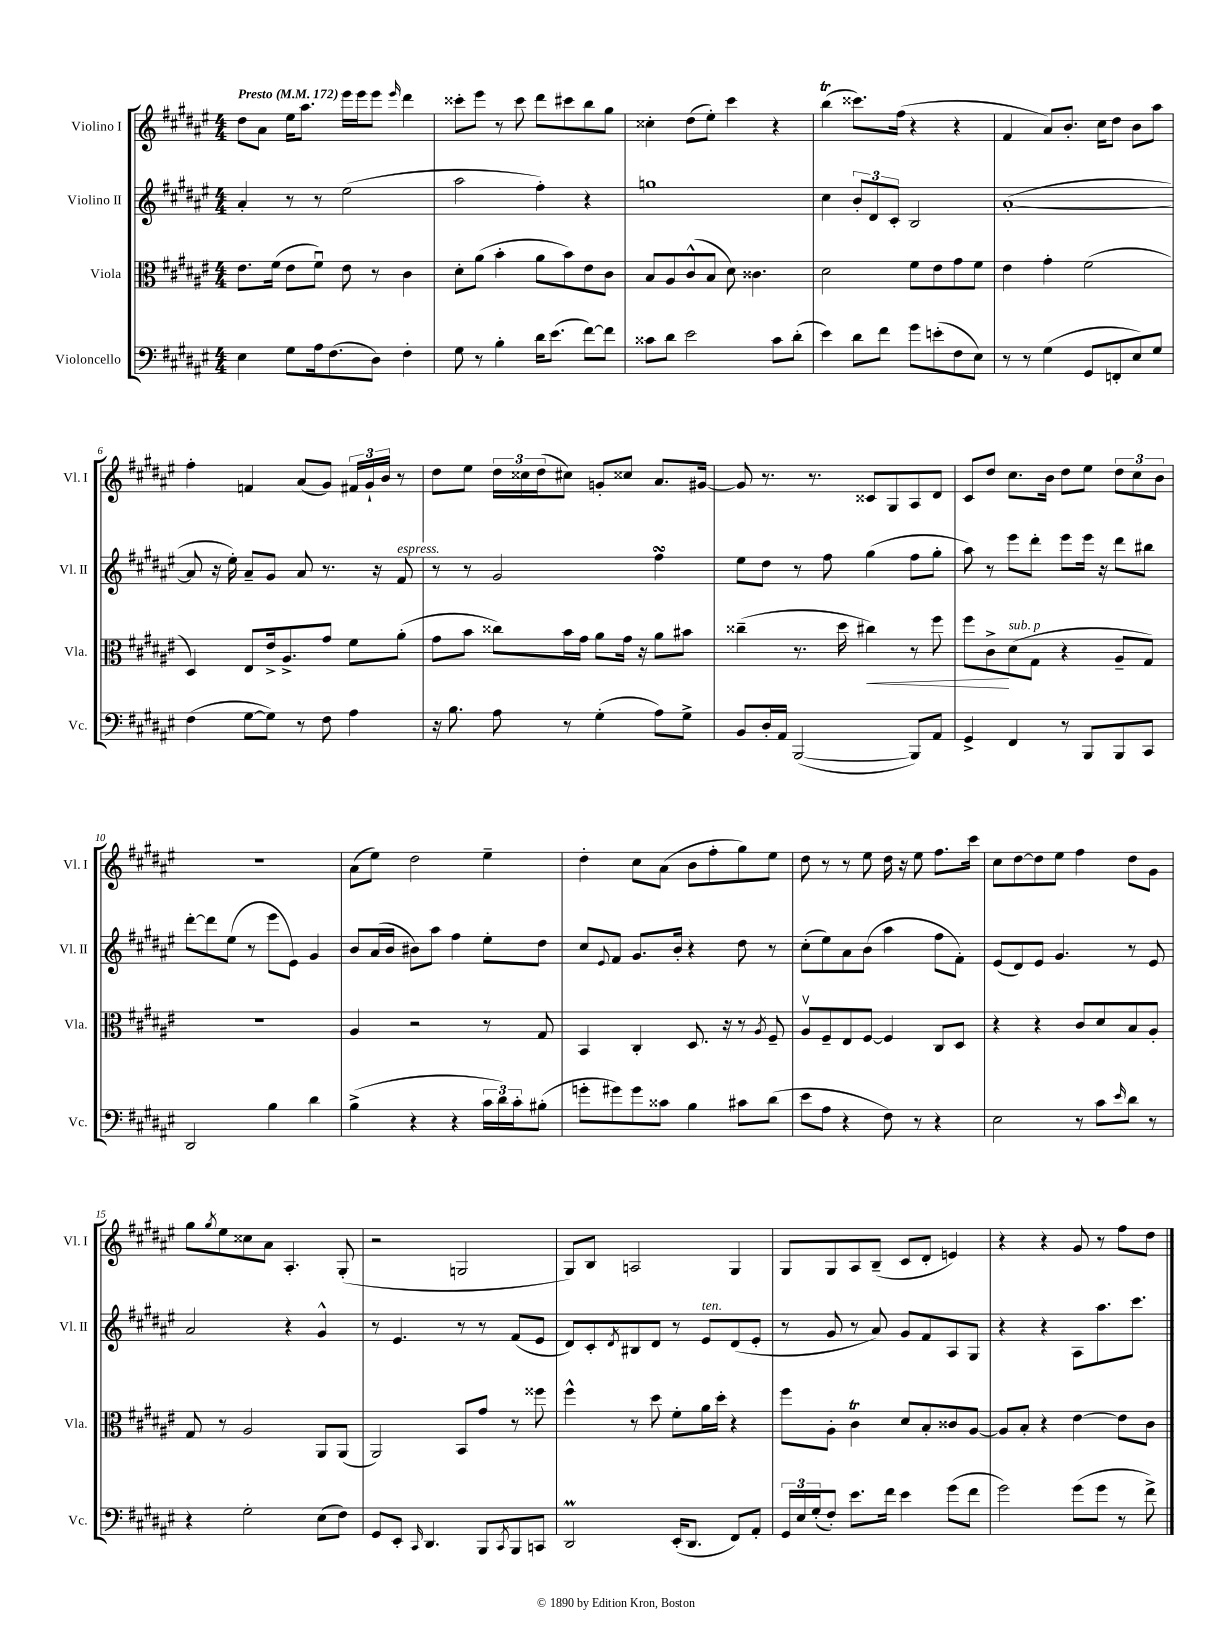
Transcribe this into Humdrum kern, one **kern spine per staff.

**kern	**kern	**dynam	**kern	**kern
*part4	*part3	*part3	*part2	*part1
*staff4	*staff3	*staff3	*staff2	*staff1
*I"Violoncello	*I"Viola	*	*I"Violino II	*I"Violino I
*I'Vc.	*I'Vla.	*	*I'Vl. II	*I'Vl. I
*clefF4	*clefC3	*	*clefG2	*clefG2
*k[f#c#g#d#a#e#]	*k[f#c#g#d#a#e#]	*	*k[f#c#g#d#a#e#]	*k[f#c#g#d#a#e#]
*M4/4	*M4/4	*	*M4/4	*M4/4
*MM172	*MM172	*	*MM172	*MM172
=1	=1	=1	=1	=1
!	!	!	!	!LO:TX:a:B:t=Presto
4E#\	8.e#\L	.	4a#'/	8dd#\L
.	.	.	.	8a#\J
.	(16f#\Jk	.	.	.
8G#\L	8e#\L	.	8r	16ee#\KL
.	.	.	.	8.aa#\J
16A#\k	8f#u\J)	.	8r	.
(8.F#\	.	.	.	.
.	8e#\	.	(2ee#\	16eee#\LL
.	.	.	.	16eee#\J
8D#\J)	8r	.	.	8eee#\J
.	.	.	.	16qqeee#/
4F#'\	4c#\	.	.	4ddd#\
=2	=2	=2	=2	=2
8G#\	8d#'\L	.	2aa#\	8ccc##X'\L
8r	(8a#\J	.	.	8eee#\J
4B'\	4b'\	.	.	8r
.	.	.	.	8ccc##\
16d#\KL	8a#\L	.	4ff#'\)	8ddd#\L
(8.e#\J	.	.	.	.
.	8b\)	.	.	8ccc#X\
[8f#\L)	8e#\	.	4r	8bb\
8f#\J]	8c#\J	.	.	8gg#\J
=3	=3	=3	=3	=3
8c##X\L	8B/L	.	1ggn	4cc##X'\
8d#\J	8A#/	.	.	.
2e#\	(8c#^^/	.	.	(8dd#\L
.	8B/J	.	.	8ee#'\J)
.	8d#\)	.	.	4ccc#\
.	4.c##X\	.	.	.
8c##\L	.	.	.	4r
(8d#'\J	.	.	.	.
=4	=4	=4	=4	=4
4e#\)	2d#\	.	4cc#\	(4bbT\
8d#\L	.	.	12b'/L	8.ccc##X\L)
.	.	.	12d#/	.
8f#\J	.	.	.	.
.	.	.	12c#'/J	.
.	.	.	.	(16ff#\Jk
8g#\L	8f#\L	.	2B/	4r
(8en'\	8e#\	.	.	.
8F#\	8g#\	.	.	4r
8E#\J)	8f#\J	.	.	.
=5	=5	=5	=5	=5
8r	4e#\	.	([1a#'	4f#/
8r	.	.	.	.
(4G#\	4g#'\	.	.	8a#/L)
.	.	.	.	8.b'/J
8GG#/L	(2f#\	.	.	.
.	.	.	.	16cc#\KL
8FFn'/	.	.	.	8dd#\J
8E#/)	.	.	.	8b\L
8G#/J	.	.	.	8aa#\J
!!LO:LB:g=z
=6	=6	=6	=6	=6
(4F#\	4D#/)	.	8a#/]	4ff#'\
.	.	.	16r	.
.	.	.	16ee#'\)	.
[8G#\L	8E#/L	.	8a#~/L	4fn/
8G#\J])	16e#^/k	.	8g#/J	.
.	8.A#^/	.	.	.
8r	.	.	8a#/	(8a#/L
8F#\	8g#/J	.	8.r	8g#/J)
4A#\	8f#\L	.	.	24f#X/LL
.	.	.	.	24g#`/
.	.	.	16r	.
.	.	.	.	24b/JJ
!	!	!	!LO:TX:a:i:t=espress.	!
.	(8a#'\J	.	8f#/	8r
=7	=7	=7	=7	=7
16r	8g#\L	.	8r	8dd#\L
8.B\	.	.	.	.
.	8b\J	.	8r	8ee#\J
8A#\	8cc##X\L)	.	2g#/	24dd#\LL
.	.	.	.	24cc##X\
.	.	.	.	(24dd#\J
8r	16b\L	.	.	8cc#X\J)
.	16g#\JJ	.	.	.
(4G#'\	8a#\L	.	.	8gn'/L
.	16g#\Jk	.	.	8cc##X/J
.	16r	.	.	.
8A#\L)	8a#\L	.	4ff#sSSs\	8.a#/L
8G#^\J	8b#X\J	.	.	.
.	.	.	.	[16g#X/Jk
=8	=8	=8	=8	=8
8BB/L	(4cc##X~\	.	8ee#\L	8g#/]
16D#'/L	.	.	8dd#\J	8.r
16AA#/JJ	.	.	.	.
([2BBB/	8.r	.	8r	.
.	.	.	.	8.r
.	.	.	8ff#\	.
.	16dd#\	.	.	.
!	!	!LO:HP:b	!	!
.	4cc#X\)	<	(4gg#\	8c##X/L
.	.	.	.	8G#/
8BBB/L])	8r	.	8ff#\L	8A#/
8AA#/J	8ff#\	.	8gg#'\J	8d#/J
=9	=9	=9	=9	=9
4GG#^/	8ff#\L	.	8aa#\)	8c#/L
.	8c#^\	.	8r	8dd#/J
!	!LO:TX:a:i:t=sub. p	!	!	!
4FF#/	(8d#\	[	8eee#\L	8.cc#\L
.	8G#\J	.	8ddd#'\J	.
.	.	.	.	16b\Jk
8r	4r	.	8eee#\L	8dd#\L
8BBB/L	.	.	16eee#\Jk	8ee#\J
.	.	.	16r	.
8BBB/	8A#~/L	.	8ddd#\L	12dd#\L
.	.	.	.	12cc#\
8CC#/J	8G#/J)	.	8bb#X\J	.
.	.	.	.	12b\J
!!LO:LB:g=z
=10	=10	=10	=10	=10
2DD#/	1r	.	[8ddd#'\L	1r
.	.	.	8ddd#\]	.
.	.	.	(8ee#\J	.
.	.	.	8r	.
4B\	.	.	8eee#\L	.
.	.	.	8e#\J)	.
4d#\	.	.	4g#/	.
=11	=11	=11	=11	=11
(4B^\	4A#/	.	8b/L	(8a#\L
.	.	.	(16a#/L	8ee#\J)
.	.	.	16b/JJ	.
4r	2r	.	8b#X\L)	2dd#\
.	.	.	8aa#\J	.
4r	.	.	4ff#\	.
24c#\LL	8r	.	8ee#'\L	4ee#~\
24d#\)	.	.	.	.
24c#'\J	.	.	.	.
(8B#X'\J	8G#/	.	8dd#\J	.
=12	=12	=12	=12	=12
8gn'\L	4BB/	.	8cc#/L	4dd#'\
.	.	.	8qqe#/	.
8g#X\)	.	.	8f#/J	.
8g#\	4C#'/	.	8.g#/L	8cc#\L
8c##X\J	.	.	.	(8a#\J
.	.	.	16b'/Jk	.
4B\	8.D#/	.	4r	8b\L
.	.	.	.	8ff#'\
.	16r	.	.	.
8c#X\L	8r	.	8dd#\	8gg#\)
.	8qA#/	.	.	.
(8d#\J	8F#~/	.	8r	8ee#\J
=13	=13	=13	=13	=13
8e#\L	8A#v/L	.	(8cc#'\L	8dd#\
8A#\J	8F#~/	.	8ee#\)	8r
4r	8E#/	.	8a#\	8r
.	[8F#/J	.	(8b\J	8ee#\
8F#\)	4F#/]	.	4aa#\	16dd#\
.	.	.	.	16r
8r	.	.	.	8ee#\
4r	8C#/L	.	8ff#\L	8.ff#\L
.	8D#/J	.	8f#'\J)	.
.	.	.	.	16ccc#\Jk
=14	=14	=14	=14	=14
2E#\	4r	.	(8e#/L	8cc#\L
.	.	.	8d#/)	[8dd#\
.	4r	.	8e#/J	8dd#\]
.	.	.	4.g#/	8ee#\J
8r	8c#/L	.	.	4ff#\
8c#\L	8d#/	.	.	.
16qqe#/	.	.	.	.
8d#\J	8B/	.	8r	8dd#\L
8r	8A#'/J	.	8e#/	8g#\J
!!LO:LB:g=z
=15	=15	=15	=15	=15
4r	8G#/	.	2a#/	8gg#\L
.	.	.	.	8qgg#/
.	8r	.	.	8ee#\
2G#'\	2A#/	.	.	8cc##X\
.	.	.	.	8a#\J
.	.	.	4r	4.A#'/
(8E#\L	8AA#/L	.	4g#^^/	.
8F#\J)	(8AA#/J	.	.	(8G#'/
=16	=16	=16	=16	=16
8GG#/L	2AA#/)	.	8r	2r
8EE#'/J	.	.	4.e#/	.
16qqCC#/	.	.	.	.
4.DD#/	.	.	.	.
.	8BB/L	.	8r	2Gn/
8BBB/L	8g#/J	.	8r	.
8qCC#/	.	.	.	.
8BBB/	8r	.	(8f#/L	.
8CCn/J	8ff##X\	.	8e#/J	.
=17	=17	=17	=17	=17
2DD#M/	4ff#^^\	.	8d#/L)	8G#/L)
.	.	.	8c#'/	8B/J
.	.	.	8qd#/	.
.	8r	.	8B#X/	2An/
.	8dd#\	.	8d#/J	.
(16EE#'/KL	8f#'\L	.	8r	.
8.DD#/J	.	.	.	.
!	!	!	!LO:TX:a:i:t=ten.	!
.	16a#\L	.	8e#/L	.
.	16dd#'\JJ	.	.	.
8FF#/L)	4r	.	(8d#/	4G#/
8AA#'/J	.	.	8e#'/J	.
=18	=18	=18	=18	=18
24GG#/LL	8ff#\L	.	8r	8G#/L
24E#/	.	.	.	.
(24G#'/J	.	.	.	.
8F#'/J)	8A#'\J	.	8g#/	8G#/
8.e#\L	4c#T\	.	8r	8A#/
.	.	.	8a#/)	(8B~/J
16f#\Jk	.	.	.	.
4e#\	8d#/L	.	8g#/L	8c#/L
.	8B'/	.	8f#/	8d#'/J
(8g#\L	8c##X/	.	8A#/	4en/)
8f#\J	[8A#/J	.	8G#/J	.
=19	=19	=19	=19	=19
2g#\)	8A#/L]	.	4r	4r
.	8B'/J	.	.	.
.	4r	.	4r	4r
(8g#\L	[4e#\	.	8A#\L	8g#/
8g#\J	.	.	8.aa#\	8r
8r	8e#\L]	.	.	8ff#\L
.	.	.	8.ccc#\J	.
8f#^\)	8c#\J	.	.	8dd#\J
==	==	==	==	==
*-	*-	*-	*-	*-
